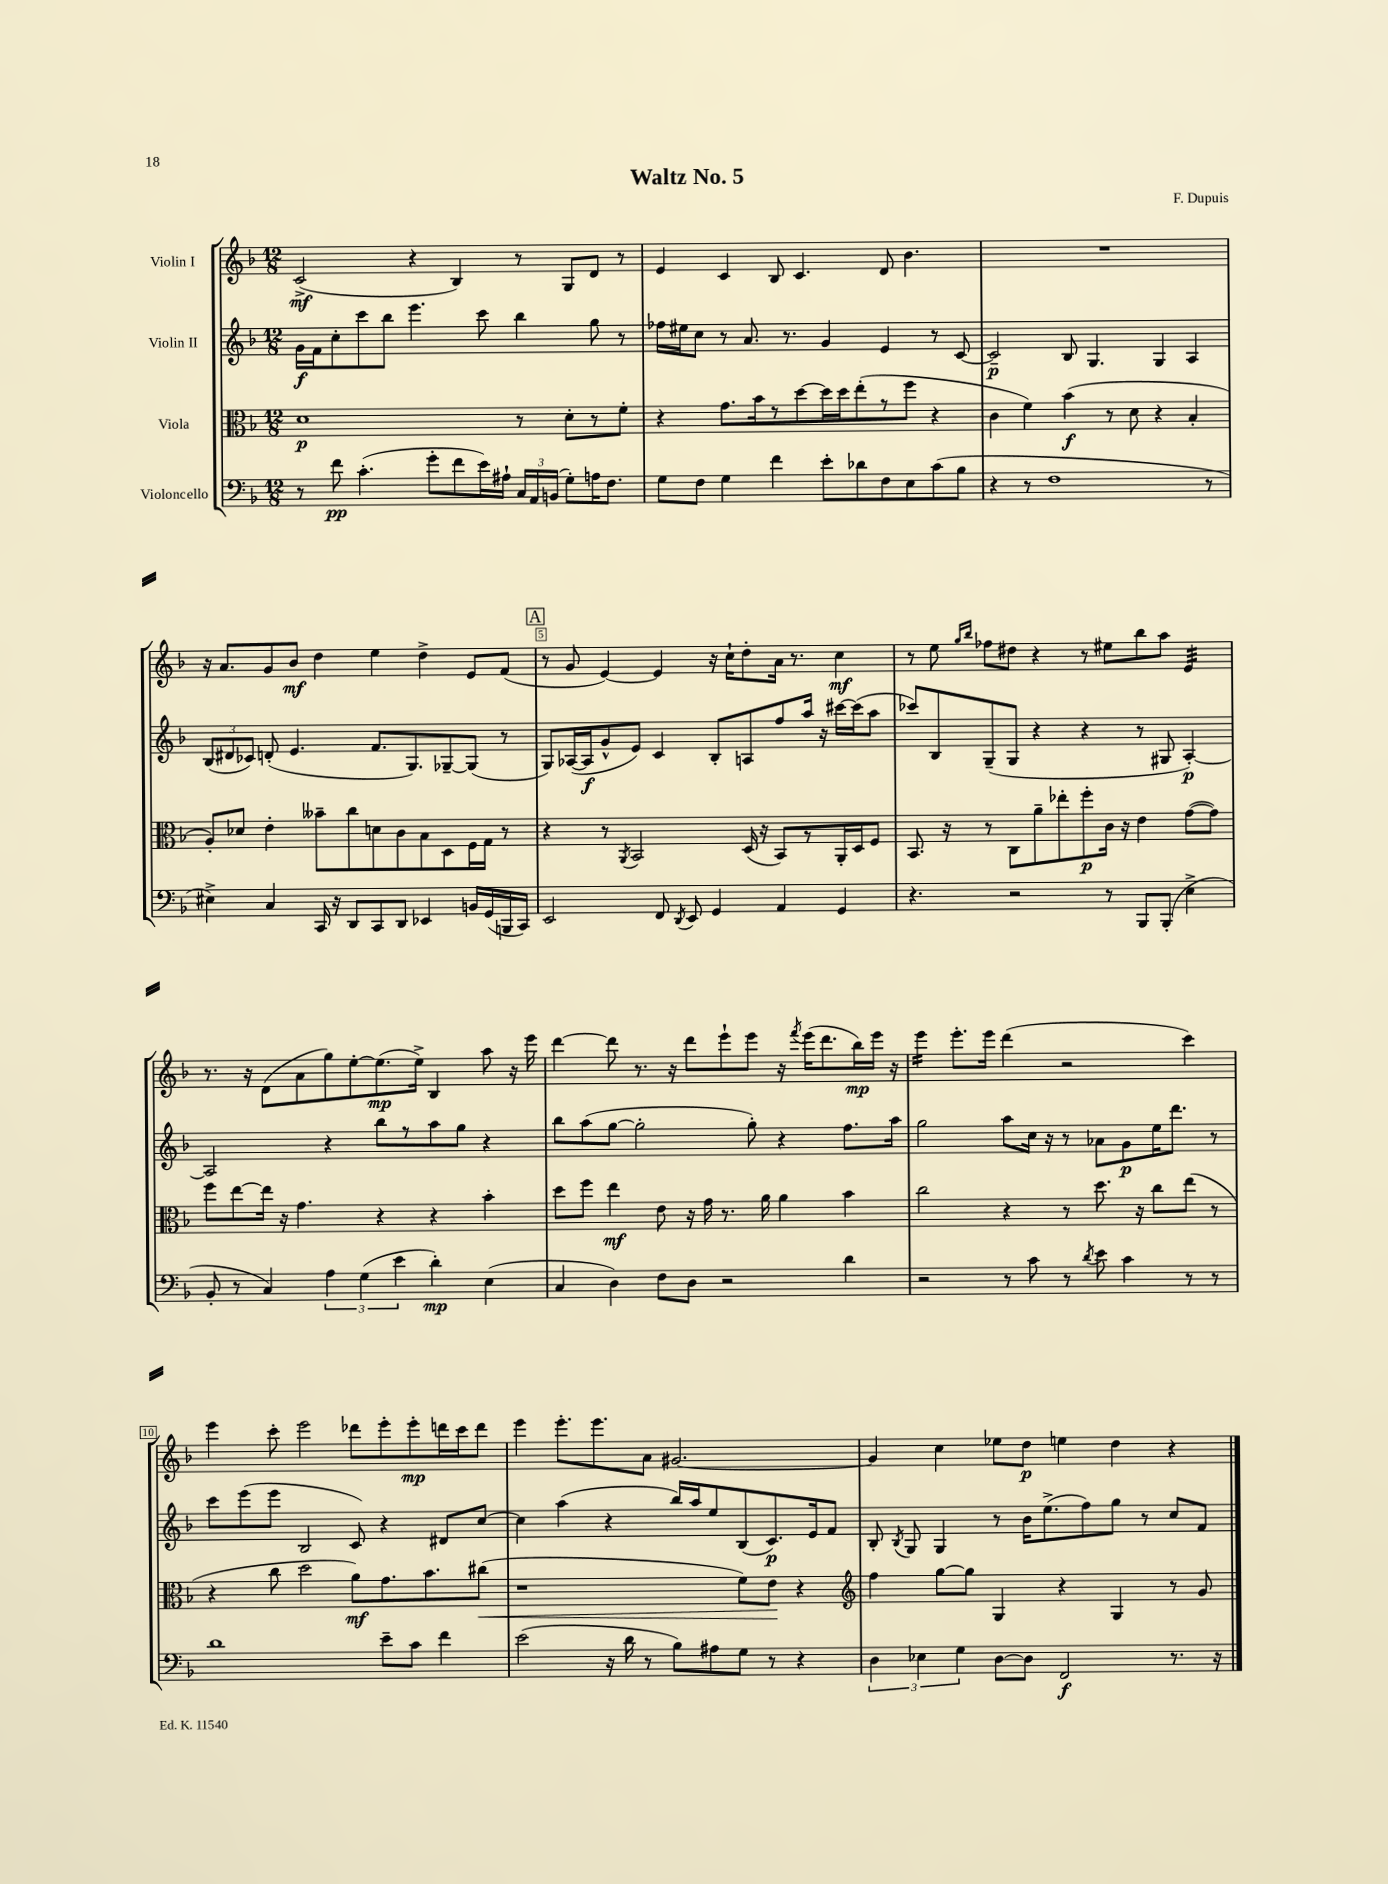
\header { title = "Waltz No. 5" composer = "F. Dupuis" }
<<
\new StaffGroup <<
\new Staff = "s0" \with { instrumentName = "Violin I" } {
    \clef treble \key f \major \numericTimeSignature \time 12/8
    \autoBeamOff c'2->\mf( r4 bes4) r8 g8[ d'8] r8 |
    e'4 c'4 bes8 c'4. d'8 bes'4. |
    R1. |
    r16 a'8.[ g'8 bes'8]\mf d''4 e''4 d''4-> e'8[ f'8]( |
    \mark \markup { \box "A" } r8 g'8 e'4~) e'4 r16 c''16[-! d''8-. a'16] r8. c''4\mf |
    r8 e''8 \grace { g''16[ bes''16] } fes''8[ dis''8] r4 r8 eis''8[ bes''8 a''8] e'4:32 |
    r8. r16 d'8[( a'8 g''8) e''8~-. e''8.\mp( e''16]->) bes4 a''8 r16 e'''16 |
    d'''4~ d'''8 r8. r16 d'''8[ e'''8-! e'''8] r16 \acciaccatura { f'''8 } e'''16[( d'''8. bes''16\mp) e'''16] r16 |
    e'''4:16 e'''8.[-. e'''16] d'''4( r2 c'''4) |
    e'''4 c'''8-. e'''2 des'''8[ e'''8-. e'''8-.\mp d'''16 c'''16 d'''8] |
    e'''4 e'''8.[-. e'''8. a'8] gis'2.~ |
    gis'4 c''4 ees''8[ d''8]\p e''4 d''4 r4 \bar "|." |
}
\new Staff = "s1" \with { instrumentName = "Violin II" } {
    \clef treble \key f \major \numericTimeSignature \time 12/8
    \autoBeamOff g'16[\f f'16 c''8-. c'''8 bes''8] e'''4. c'''8 bes''4 g''8 r8 |
    fes''16[ eis''16 c''8] r8 a'8. r8. g'4 e'4 r8 c'8~ |
    c'2--\p bes8 g4. g4 a4 |
    \tuplet 3/2 { bes8[( dis'8 ces'8]) } d'8-.( e'4. f'8.[ g8.) ges8~-- ges8]( r8 |
    \mark \markup { \box "A" } g8[) aes16~( aes16\f g'8-^ e'8]) c'4 bes8[-. a8 f''8 a''16] r16 cis'''16[~ cis'''16( a''8] |
    ces'''8[) bes8 g8--( g8] r4 r4 r8 gis8 a4~-.\p) |
    a2 r4 bes''8[ r8 a''8 g''8] r4 |
    bes''8[ a''8( g''8]~ g''2-. g''8-.) r4 f''8.[ a''16] |
    g''2 a''8[ c''16] r16 r8 aes'8[ g'8\p e''16 d'''8.] r8 |
    c'''8[ e'''8( e'''8] bes2 c'8) r4 dis'8[ c''8]~ |
    c''4 a''4( r4 bes''16[) a''16 e''8 bes8( c'8.\p) e'16 f'8] |
    bes8-. \acciaccatura { bes8 } g8 g4 r8 bes'16[ e''8.->( f''8) g''8] r8 c''8[ f'8] \bar "|." |
}
\new Staff = "s2" \with { instrumentName = "Viola" } {
    \clef alto \key f \major \numericTimeSignature \time 12/8
    \autoBeamOff d'1\p r8 d'8[-. r8 f'8]-. |
    r4 g'8.[ bes'16 r8 d''8~ d''16 d''16 e''8-.( r8 f''8] r4 |
    c'4 f'4) bes'4\f( r8 d'8 r4 bes4-. |
    a8[-.) des'8] e'4-. beses'8[-- c''8 d'8 c'8 bes8 d8 f16 g16] r8 |
    \mark \markup { \box "A" } r4 r8 \acciaccatura { a,8 } bes,2 d16( r16 bes,8[) r8 a,16-. d16 f8] |
    bes,8. r16 r8 c8[ a'8-- ees''8-. f''8-.\p c'16] r16 e'4 g'8[~( g'8]) |
    f''8[ e''8~ e''16] r16 g'4. r4 r4 bes'4-. |
    d''8[ f''8] e''4\mf e'8 r16 g'16 r8. a'16 a'4 bes'4 |
    c''2 r4 r8 d''8. r16 c''8[ e''8]( r8 |
    r4 c''8 d''2 a'8[\mf) g'8. bes'8. cis''8]\<( |
    r1 f'8[) e'8]\! r4 |
    \clef treble f''4 g''8[~ g''8] g4 r4 g4 r8 g'8 \bar "|." |
}
\new Staff = "s3" \with { instrumentName = "Violoncello" } {
    \clef bass \key f \major \numericTimeSignature \time 12/8
    \autoBeamOff r8 f'8\pp c'4.-.( g'8[-. f'8 e'16) ais16]-! \tuplet 3/2 { c16[ a,16 b,16]( } g8[-.) a16 f8.] |
    g8[ f8] g4 f'4 e'8[-. des'8 f8 e8 c'8( bes8] |
    r4 r8 f1 r8 |
    eis4->) c4 c,16 r16 d,8[ c,8 d,8] ees,4 b,16[ g,16( b,,16 c,16]) |
    \mark \markup { \box "A" } e,2 f,8 \acciaccatura { d,8 } e,8 g,4 a,4 g,4 |
    r4. r2 r8 bes,,8[ bes,,8]-.( e4-> |
    bes,8-. r8 c4) \tuplet 3/2 { a4 g4( e'4 } d'4-.\mp) e4( |
    c4 d4) f8[ d8] r2 d'4 |
    r2 r8 c'8 r8 \acciaccatura { d'8 } e'8 c'4 r8 r8 |
    d'1 e'8[-- c'8] f'4 |
    e'2( r16 d'16 r8 bes8[) ais8 g8] r8 r4 |
    \tuplet 3/2 { d4 ees4 g4 } d8[~ d8] f,2\f r8. r16 \bar "|." |
}
>>
>>
\layout { \context { \Score \override BarNumber.break-visibility = ##(#f #t #t) barNumberVisibility = #(every-nth-bar-number-visible 5) \override BarNumber.stencil = #(make-stencil-boxer 0.1 0.3 ly:text-interface::print) } }
